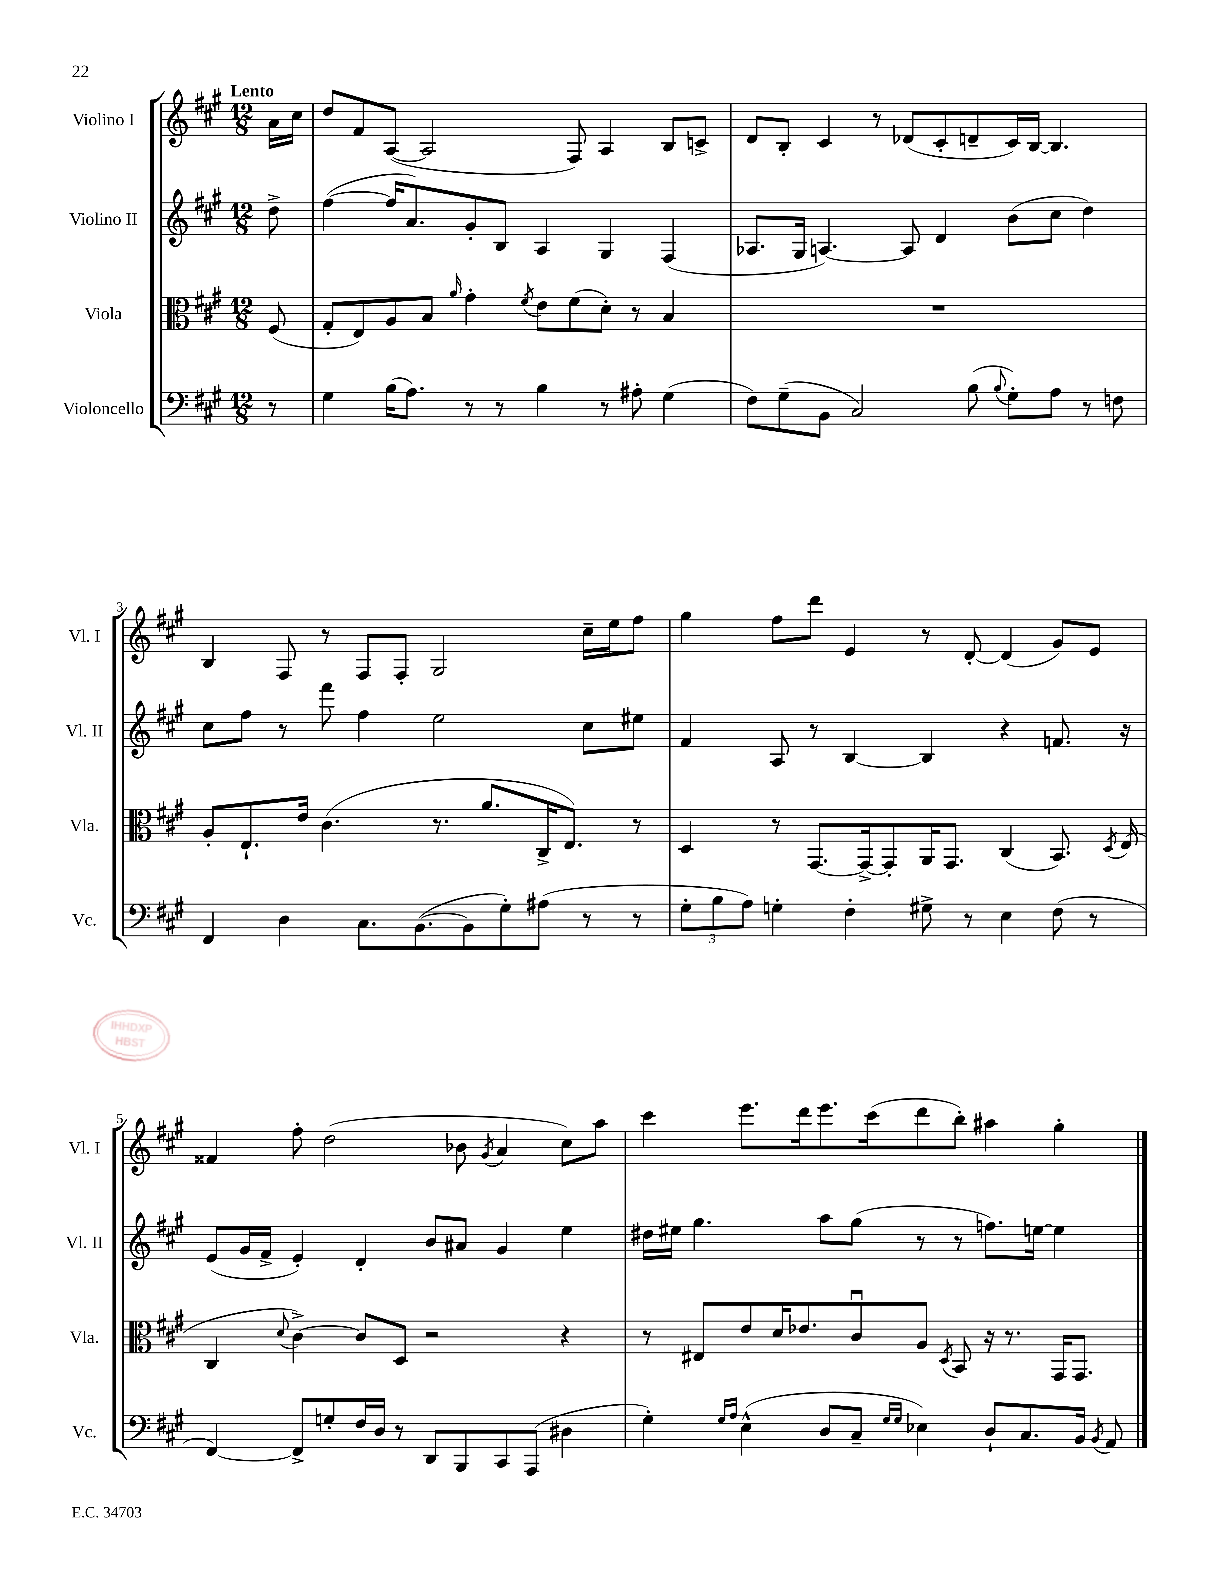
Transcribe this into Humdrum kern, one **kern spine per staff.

**kern	**kern	**kern	**kern
*part4	*part3	*part2	*part1
*staff4	*staff3	*staff2	*staff1
*I"Violoncello	*I"Viola	*I"Violino II	*I"Violino I
*I'Vc.	*I'Vla.	*I'Vl. II	*I'Vl. I
*clefF4	*clefC3	*clefG2	*clefG2
*k[f#c#g#]	*k[f#c#g#]	*k[f#c#g#]	*k[f#c#g#]
*M12/8	*M12/8	*M12/8	*M12/8
=	=	=	=
!	!	!	!LO:TX:a:B:t=Lento
8r	(8F#/	8dd^\	16a\LL
.	.	.	16cc#\JJ
=1	=1	=1	=1
4G#\	8G#'/L	([4ff#\	8dd/L
.	8E/)	.	8f#/
(16B\KL	8A/	16ff#/KL]	([8A/J
8.A\J)	.	8.a/)	.
.	8B/J	.	2A/]
.	16qqa/	.	.
8r	4g#'\	8g#'/	.
8r	.	8B/J	.
.	8qf#/	.	.
4B\	8e\L	4A/	.
.	(8f#\	.	8F#/)
8r	8d'\J)	4G#/	4A/
8A#X'\	8r	.	.
(4G#\	4B/	(4F#/	8B/L
.	.	.	8cn^/J
=2	=2	=2	=2
8F#\L)	1.r	8.A-X/L	8d/L
(8G#~\	.	.	8B'/J
.	.	16G#/Jk	.
8BB\J	.	[4.An/)	4c#/
2C#/)	.	.	.
.	.	.	8r
.	.	8A/]	(8d-X/L
.	.	4d/	8c#'/
(8B\	.	.	8dn~/
8qqB/	.	.	.
8G#'\L)	.	(8b\L	16c#/L)
.	.	.	[16B/JJ
8A\J	.	8cc#\J	4.B/]
8r	.	4dd\)	.
8Fn\	.	.	.
!!LO:LB:g=z
=3	=3	=3	=3
4FF#/	8A'/L	8cc#\L	4B/
.	8.E`/	8ff#\J	.
4D\	.	8r	8F#/
.	16e/Jk	.	.
.	(4.c#\	8fff#\	8r
8.C#\L	.	4ff#\	8F#/L
.	.	.	8F#'/J
([8.BB\	.	.	.
.	8.r	2ee\	2G#/
8BB\]	.	.	.
.	8.a/L	.	.
8G#'\)	.	.	.
(8A#X\J	16C#^/K	.	.
.	8.E/J)	.	.
8r	.	8cc#\L	16cc#~\LL
.	.	.	16ee\J
8r	8r	8ee#X\J	8ff#\J
=4	=4	=4	=4
12G#'\L	4D/	4f#/	4gg#\
12B\	.	.	.
12A\J)	.	.	.
4Gn'\	8r	8A/	8ff#\L
.	[8.GG#/L	8r	8ddd\J
4F#'\	.	[4B/	4e/
.	16GG#^/k_	.	.
.	8GG#'/]	.	.
8G#X^\	16AA/K	4B/]	8r
.	8.GG#/J	.	.
8r	.	.	[8d'/
4E\	(4C#/	4r	(4d/]
(8F#\	8.BB/)	8.fn/	8g#/L)
8r	.	.	8e/J
.	8qD/	.	.
.	(16E/	16r	.
!!LO:LB:g=z
=5	=5	=5	=5
[4FF#/)	4C#/	(8e/L	4f##X/
.	.	16g#/L	.
.	.	16f#^/JJ	.
.	8qqd/	.	.
8FF#^/L]	[4c#^\)	4e'/)	8ff#'\
8Gn'/	.	.	(2dd\
16F#/L	8c#/L]	4d'/	.
16D/JJ	.	.	.
8r	8D/J	.	.
8DD/L	2r	8b/L	.
8BBB/	.	8a#X/J	8b-X\
.	.	.	8qg#/
8CC#/	.	4g#/	4a/
(8AAA/J	.	.	.
4D#X\	4r	4ee\	8cc#\L)
.	.	.	8aa\J
=6	=6	=6	=6
4G#'\)	8r	16dd#X\LL	4ccc#\
.	.	16ee#X\JJ	.
.	8E#X/L	4.gg#\	.
16qqG#/LL	.	.	.
16qqA/JJ	.	.	.
(4E^^\	8e/	.	8.eee\L
.	16d/K	.	.
.	8.e-X/	.	16ddd\k
8D/L	.	8aa\L	8.eee\
8C#~/J	8c#u/	(8gg#\J	.
.	.	.	(16ccc#\k
16qqG#/LL	.	.	.
16qqG#/JJ	.	.	.
4E-X\)	8A/J	8r	8ddd\
.	8qD/	.	.
.	8BB/	8r	8bb'\J)
8D`/L	16r	8.ffn\L)	4aa#X\
.	8.r	.	.
8.C#/	.	.	.
.	.	[16een\Jk	.
.	16GG#/KL	4ee\]	4gg#'\
16BB/Jk	8.GG#/J	.	.
8qBB/	.	.	.
8AA/	.	.	.
==	==	==	==
*-	*-	*-	*-
